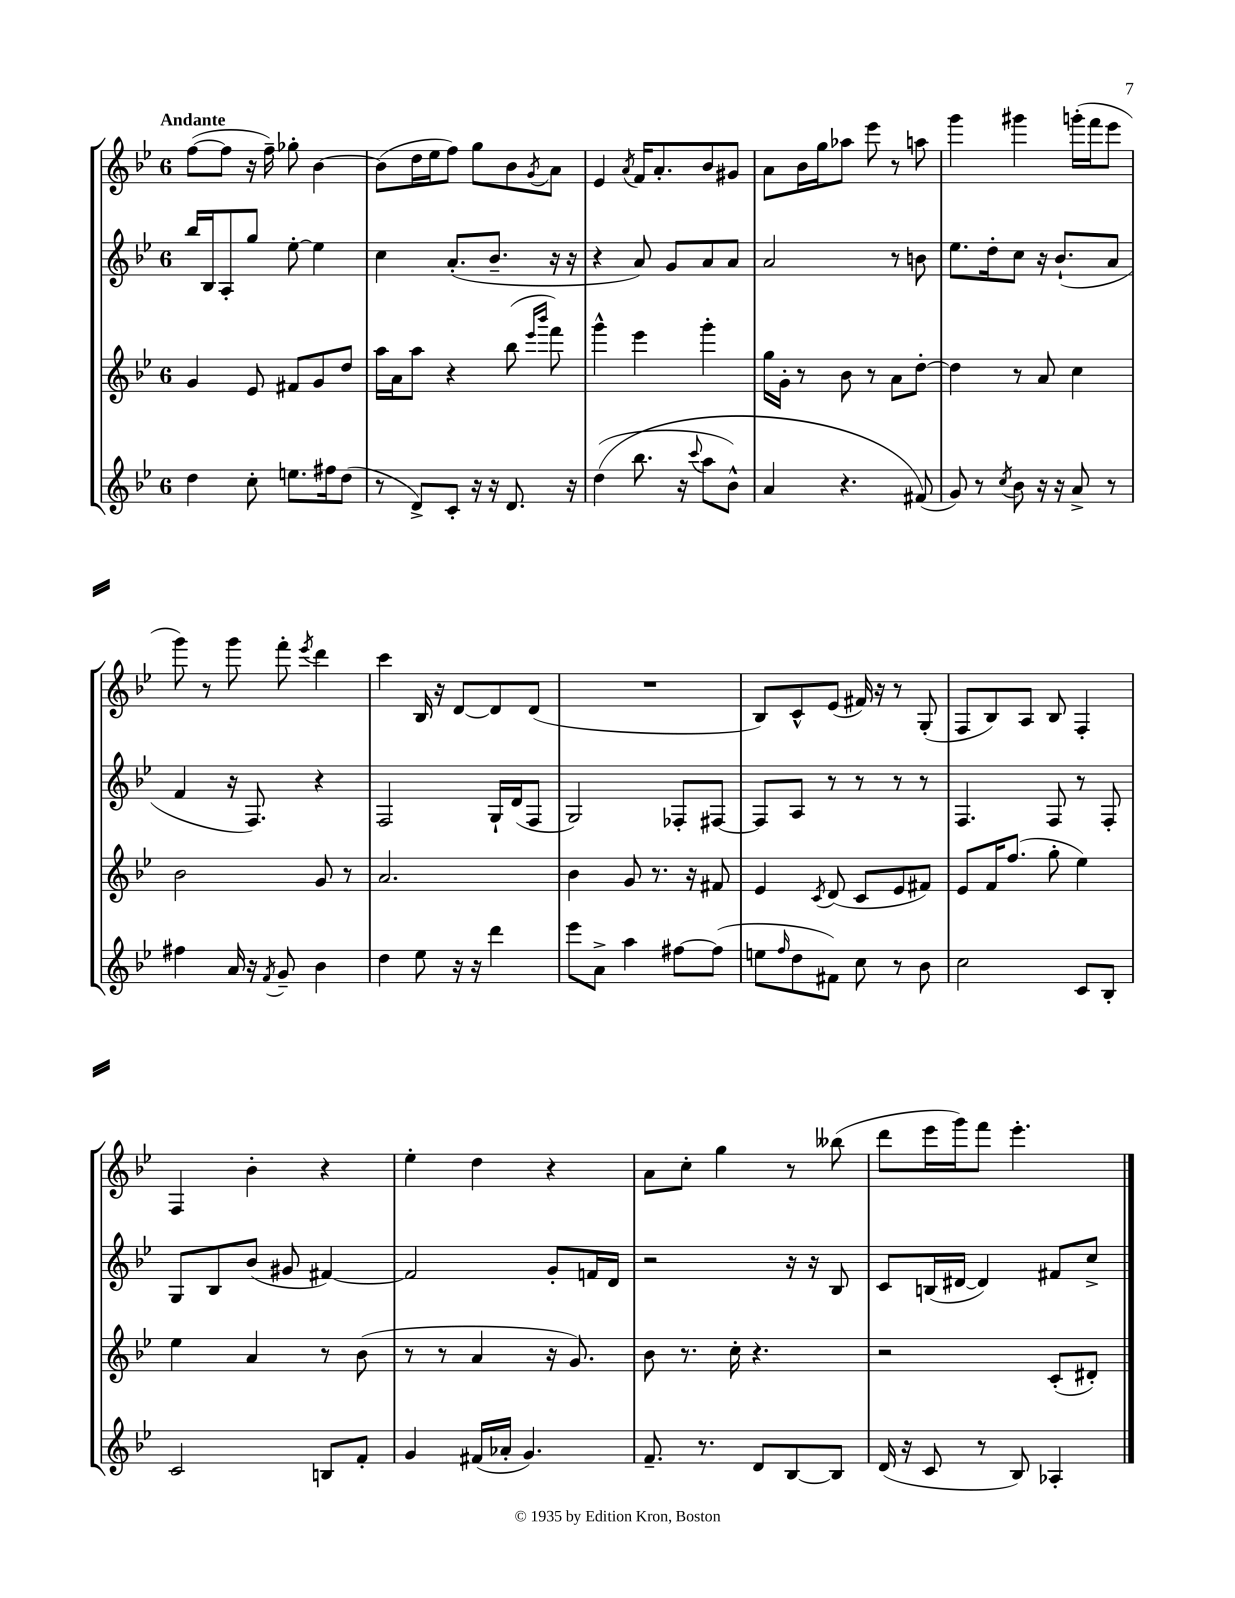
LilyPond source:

<<
\new StaffGroup <<
\new Staff = "s0" {
    \clef treble \key bes \major \once \override Staff.TimeSignature.style = #'single-digit \time 6/8 \tempo "Andante"
    f''8~( f''8 r16 f''16--) ges''8-. bes'4~ |
    bes'8( d''16 ees''16 f''8) g''8 bes'8 \acciaccatura { g'8 } a'8 |
    ees'4 \acciaccatura { a'8 } f'16 a'8.-. bes'8 gis'8 |
    a'8 bes'16 g''16 aes''8 ees'''8 r8 a''8 |
    g'''4 gis'''4 g'''16-.( f'''16 ees'''8 |
    g'''8) r8 g'''8 f'''8-. \acciaccatura { ees'''8 } d'''4 |
    c'''4 bes16 r16 d'8~ d'8 d'8( |
    R2. |
    bes8) c'8-^ ees'8( fis'16) r16 r8 g8-.( |
    f8 bes8) a8 bes8 f4-. |
    f4 bes'4-. r4 |
    ees''4-. d''4 r4 |
    a'8 c''8-. g''4 r8 beses''8( |
    d'''8 ees'''16 g'''16) f'''8 ees'''4.-. \bar "|." |
}
\new Staff = "s1" {
    \clef treble \key bes \major \once \override Staff.TimeSignature.style = #'single-digit \time 6/8
    bes''16 bes16 a8-. g''8 ees''8~-. ees''4 |
    c''4 a'8.-.( bes'8.-- r16 r16 |
    r4 a'8) g'8 a'8 a'8 |
    a'2 r8 b'8 |
    ees''8. d''16-. c''8 r16 bes'8.-!( a'8 |
    f'4 r16 f8.) r4 |
    f2 g16-! d'16( f8 |
    g2) fes8-. fis8~ |
    fis8 a8 r8 r8 r8 r8 |
    f4. f8 r8 f8-. |
    g8 bes8 bes'8( gis'8 fis'4~) |
    fis'2 g'8-. f'16 d'16 |
    r2 r16 r16 bes8 |
    c'8 b16( dis'16~ dis'4) fis'8 c''8-> \bar "|." |
}
\new Staff = "s2" {
    \clef treble \key bes \major \once \override Staff.TimeSignature.style = #'single-digit \time 6/8
    g'4 ees'8 fis'8 g'8 d''8 |
    a''16 a'16 a''8 r4 bes''8( \grace { ees'''16 bes'''16 } f'''8) |
    g'''4-^ ees'''4 g'''4-. |
    g''16 g'16-. r8 bes'8 r8 a'8 d''8~-. |
    d''4 r8 a'8 c''4 |
    bes'2 g'8 r8 |
    a'2. |
    bes'4 g'8 r8. r16 fis'8 |
    ees'4 \acciaccatura { c'8 } d'8( c'8 ees'8 fis'8) |
    ees'8 f'16 f''8.( g''8-. ees''4) |
    ees''4 a'4 r8 bes'8( |
    r8 r8 a'4 r16 g'8.) |
    bes'8 r8. c''16-. r4. |
    r2 c'8-.( dis'8-.) \bar "|." |
}
\new Staff = "s3" {
    \clef treble \key bes \major \once \override Staff.TimeSignature.style = #'single-digit \time 6/8
    d''4 c''8-. e''8. fis''16 d''8( |
    r8 d'8->) c'8-. r16 r16 d'8. r16 |
    d''4(\( bes''8. r16 \appoggiatura { c'''8 } a''8 bes'8-^) |
    a'4 r4. fis'8(\) |
    g'8) r8 \acciaccatura { c''8 } bes'8 r16 r16 a'8-> r8 |
    fis''4 a'16 r16 \acciaccatura { f'8 } g'8-- bes'4 |
    d''4 ees''8 r16 r16 d'''4 |
    ees'''8 a'8-> a''4 fis''8~ fis''8( |
    e''8 \grace { f''16 } d''8 fis'8) c''8 r8 bes'8 |
    c''2 c'8 bes8-. |
    c'2 b8 f'8-. |
    g'4 fis'16( aes'16-. g'4.) |
    f'8.-- r8. d'8 bes8~ bes8 |
    d'16( r16 c'8 r8 bes8) aes4-. \bar "|." |
}
>>
>>
\layout { \context { \Score \remove "Bar_number_engraver" } }
